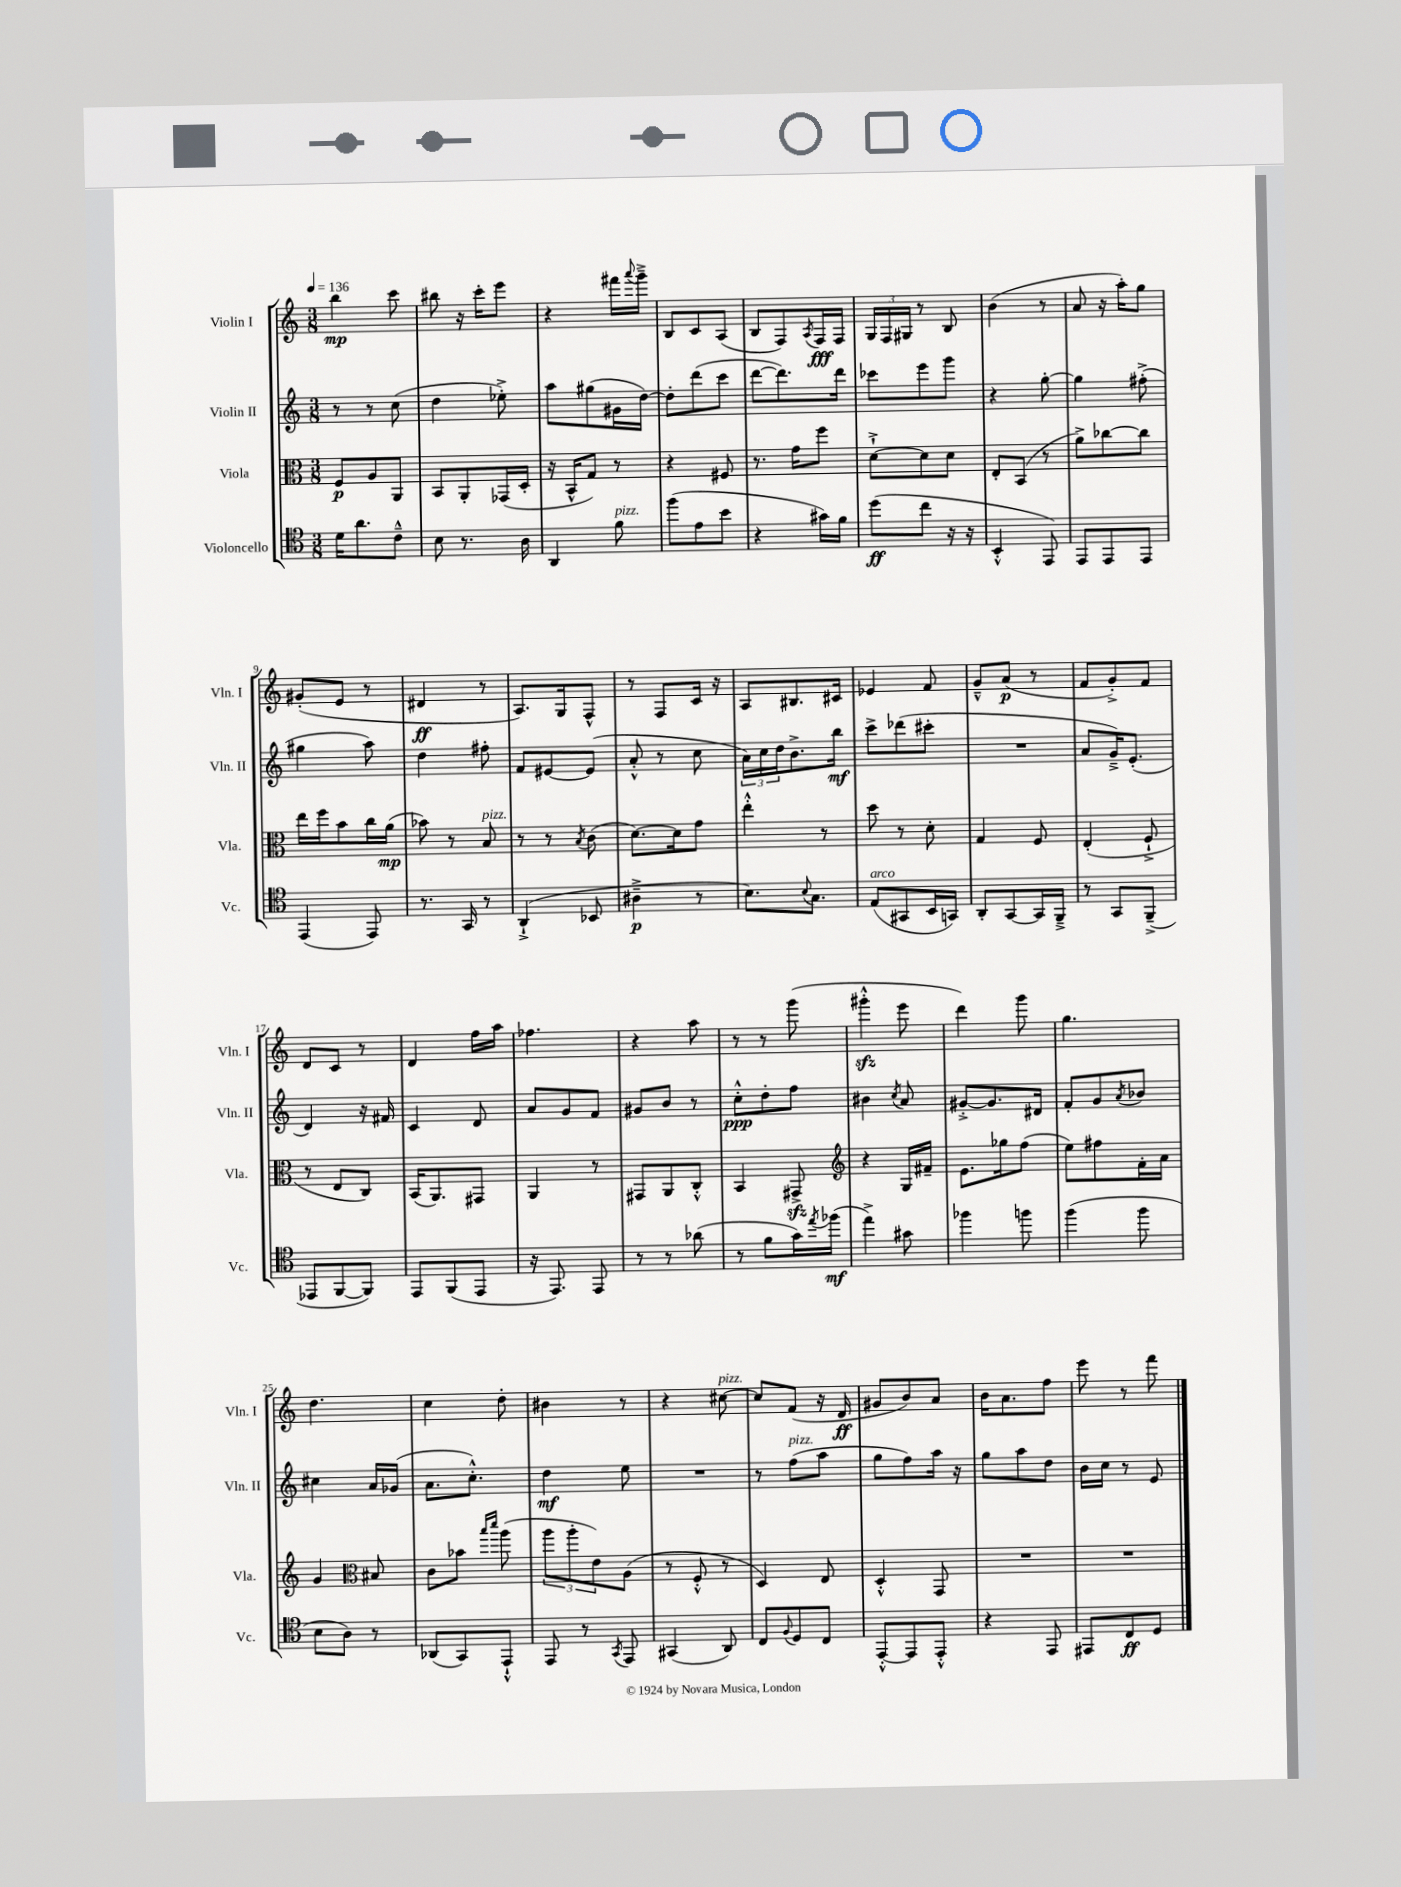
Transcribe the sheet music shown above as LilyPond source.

<<
\new StaffGroup <<
\new Staff = "s0" \with { instrumentName = "Violin I" shortInstrumentName = "Vln. I" } {
    \clef treble \key c \major \numericTimeSignature \time 3/8 \tempo 4 = 136
    b''4\mp c'''8 |
    bis''8 r16 c'''16-. e'''8 |
    r4 fis'''16 \appoggiatura { a'''8 } g'''16---> |
    b8 c'8 a8( |
    b8 f8) \acciaccatura { a8 } f16\fff f16 |
    \tuplet 3/2 { g16 f16 gis16 } r8 b8 |
    b'4( r8 |
    a'8 r16 a''16-.) g''8 |
    gis'8-.( e'8 r8 |
    dis'4\ff r8 |
    a8.) g16 f8-^ |
    r8 f8 c'16 r16 |
    a8 bis8. cis'16 |
    ees'4 f'8 |
    g'8---^ a'8\p( r8 |
    f'8 g'8-.->) f'8 |
    d'8 c'8 r8 |
    d'4 f''16 a''16 |
    fes''4. |
    r4 a''8 |
    r8 r8 g'''8( |
    gis'''4-.-^\sfz e'''8 |
    d'''4) g'''8 |
    g''4. |
    d''4. |
    c''4 d''8-. |
    bis'4 r8 |
    r4 cis''8~^\markup { \italic "pizz." } |
    cis''8 f'8( r16 d'16\ff |
    gis'8 b'8) a'8 |
    b'16 a'8. f''8 |
    e'''8 r8 f'''8 \bar "|." |
}
\new Staff = "s1" \with { instrumentName = "Violin II" shortInstrumentName = "Vln. II" } {
    \clef treble \key c \major \numericTimeSignature \time 3/8
    r8 r8 c''8( |
    d''4 ees''8-.->) |
    a''8 gis''8( gis'16 d''16~) |
    d''8-. d'''8( c'''8 |
    d'''8~ d'''8.) d'''16 |
    ces'''8 e'''8 g'''8 |
    r4 g''8~-. |
    g''4 fis''8-.->( |
    gis''4 a''8) |
    d''4 fis''8-. |
    f'8 eis'8~ eis'8( |
    a'8-.-^ r8 c''8 |
    \tuplet 3/2 { a'16) c''16 d''16 } b'8.-> b''16\mf |
    c'''8-> des'''8( cis'''8-. |
    R4. |
    a'8 g'16--->) e'8.-.( |
    d'4) r16 fis'16 |
    c'4 d'8 |
    a'8 g'8 f'8 |
    gis'8 b'8 r8 |
    c''8-.-^\ppp d''8-. f''8 |
    bis'4 \acciaccatura { c''8 } a'8 |
    gis'8~-.-> gis'8. dis'16 |
    f'8-. g'8 \acciaccatura { a'8 } bes'8 |
    cis''4 a'16 ges'16( |
    a'8. c''8.-.-^) |
    d''4\mf e''8 |
    R4. |
    r8 f''8^\markup { \italic "pizz." }( a''8 |
    g''8 f''8) a''16 r16 |
    g''8 a''8 d''8 |
    b'16 c''16 r8 e'8 \bar "|." |
}
\new Staff = "s2" \with { instrumentName = "Viola" shortInstrumentName = "Vla." } {
    \clef alto \key c \major \numericTimeSignature \time 3/8
    f8\p a8 a,8 |
    b,8 a,8-. ges,16( d16-. |
    r16 b,16-^ g8) r8 |
    r4 fis8 |
    r8. g'16 f''8 |
    d'8~-!-> d'8 d'8 |
    e8-. b,8( r8 |
    a'8->) ces''8~ ces''8 |
    e''16 f''16 b'8 c''16 a'16\mp( |
    bes'8) r8 b8^\markup { \italic "pizz." } |
    r8 r8 \acciaccatura { b8 } c'8( |
    d'8.~) d'16 g'8 |
    e''4-.-^ r8 |
    d''8 r8 d'8-. |
    g4 f8 |
    e4-.( f8-!-> |
    r8 e8 c8) |
    b,16( a,8.) gis,8 |
    a,4 r8 |
    gis,8 a,8 c8-.-^ |
    b,4 gis,8->\sfz |
    \clef treble r4 g16 fis'16-- |
    e'8. ges''16 f''8( |
    e''8) fis''8 f'16-. a'16 |
    g'4 \clef alto bis8 |
    c'8 bes'8 \grace { b''16 d'''16 } a''8( |
    \tuplet 3/2 { a''8 a''8-. e'8) } a8( |
    r8 f8-.-^ r8 |
    d4) e8 |
    d4-.-^ g,8 |
    R4. |
    R4. \bar "|." |
}
\new Staff = "s3" \with { instrumentName = "Violoncello" shortInstrumentName = "Vc." } {
    \clef tenor \key c \major \numericTimeSignature \time 3/8
    d'16 a'8. c'8---^ |
    b8 r8. a16 |
    a,4 f'8^\markup { \italic "pizz." } |
    f''8( e'8 b'8 |
    r4 gis'16) f'16 |
    d''8\ff( c''8 r16 r16 |
    b,4-.-^ e,8) |
    e,8 e,8 e,8 |
    e,4( e,8) |
    r8. g,16 r8 |
    a,4-!->( bes,8 |
    ais4--->\p r8 |
    b8.) \appoggiatura { b8 } g8. |
    e8^\markup { \italic "arco" }( gis,8 b,16 g,16) |
    a,8-. g,8~ g,16 f,16---> |
    r8 g,8 f,8--->( |
    ees,8 f,8~ f,8) |
    e,8 f,8( e,8 |
    r16 e,8.) e,8 |
    r8 r8 aes'8( |
    r8 f'8 g'16) \acciaccatura { e''8 } fes''16\mf( |
    e''4->) gis'8 |
    fes''4 f''8 |
    f''4( f''8 |
    b8 a8) r8 |
    aes,8( g,8) e,8-!-^ |
    e,8 r8 \acciaccatura { g,8 } e,8 |
    gis,4( a,8) |
    c8 \appoggiatura { f8 } d8 c8 |
    e,8~-.-^ e,8 e,8-.-^ |
    r4 e,8 |
    eis,8 c8\ff d8 \bar "|." |
}
>>
>>
